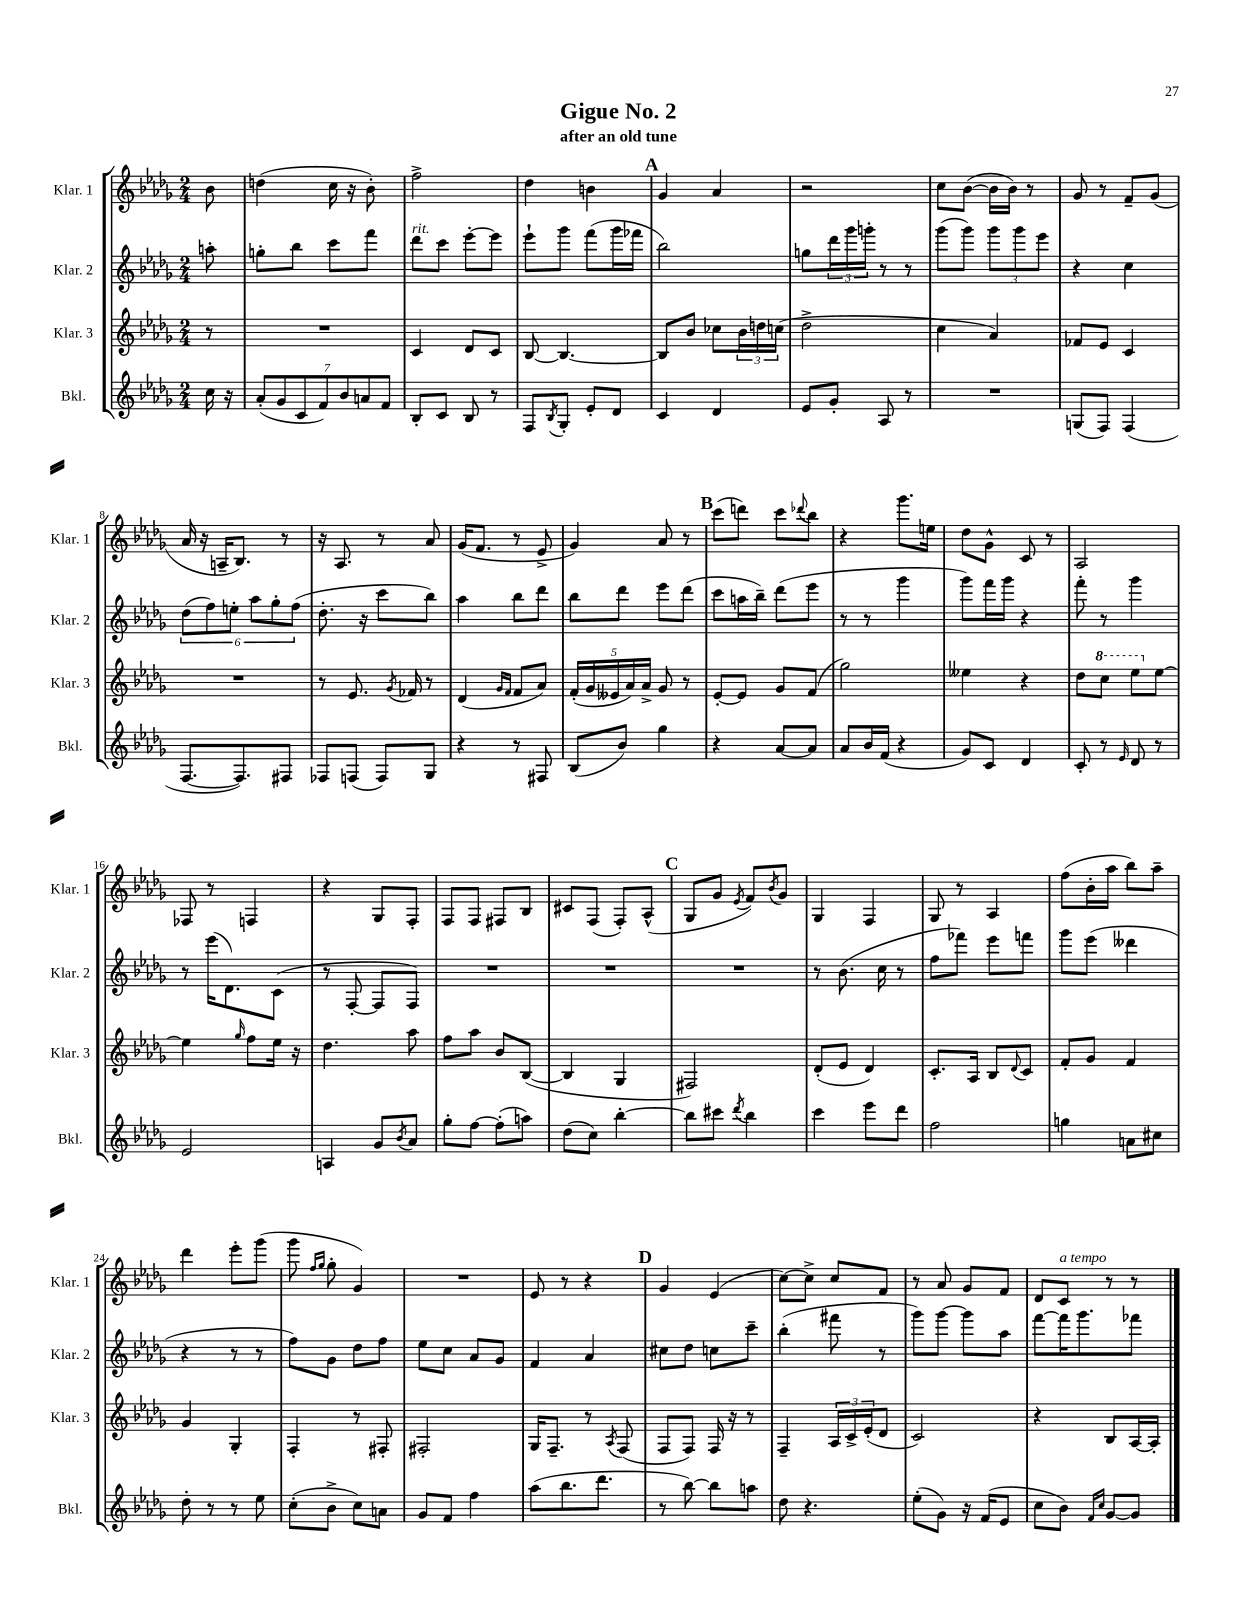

**kern	**kern	**kern	**kern
*staff4	*staff3	*staff2	*staff1
*clefG2	*clefG2	*clefG2	*clefG2
*k[b-e-a-d-g-]	*k[b-e-a-d-g-]	*k[b-e-a-d-g-]	*k[b-e-a-d-g-]
*M2/4	*M2/4	*M2/4	*M2/4
16cc	8r	8aa'	8b-
16r	.	.	.
=	=	=	=
(14a-'	2r	8gg'	(4dd
14g-	.	.	.
.	.	8bb-	.
14c	.	.	.
14f)	.	.	.
.	.	8ccc	16cc
14b-	.	.	.
.	.	.	16r
14a	.	.	.
.	.	8fff	8b-')
14f	.	.	.
=	=	=	=
8B-'	4c	8ddd-	2ff^
8c	.	8ccc	.
8B-	8d-	[8eee-'	.
8r	8c	8eee-]	.
=	=	=	=
8F	[8B-	8eee-`	4dd-
8qB-	.	.	.
8G-'	4.B-_	8ggg-	.
8e-'	.	(8fff	4b
8d-	.	16ggg-	.
.	.	16fff-	.
=	=	=	=
4c	8B-]	2bb-)	4g-
.	8b-	.	.
4d-	8cc-	.	4a-
.	24b-	.	.
.	24dd	.	.
.	(24cc	.	.
=	=	=	=
8e-	2dd-^	8gg	2r
8g-'	.	24ddd-	.
.	.	24ggg-	.
.	.	24ggg'	.
8A-	.	8r	.
8r	.	8r	.
=	=	=	=
2r	4cc	(8ggg-	8cc
.	.	8ggg-)	([8b-
.	4a-)	12ggg-	16b-]
.	.	.	16b-)
.	.	12ggg-	.
.	.	.	8r
.	.	12eee-	.
=	=	=	=
(8G	8f-	4r	8g-
8F)	8e-	.	8r
(4F	4c	4cc	8f~
.	.	.	(8g-
=	=	=	=
[8.F	2r	(12dd-	16a-
.	.	.	16r
.	.	12ff)	.
.	.	.	16A~
.	.	12ee'	.
8.F])	.	.	8.B-)
.	.	12aa-	.
.	.	12gg-'	.
8F#	.	.	8r
.	.	(12ff	.
=	=	=	=
8F-	8r	8.dd-'	16r
.	.	.	8.A-
(8F	8.e-	.	.
.	.	16r	.
8F)	.	8ccc	8r
.	8qg-	.	.
.	16f-	.	.
8G-	8r	8bb-)	8a-
=	=	=	=
4r	(4d-	4aa-	(16g-
.	.	.	8.f
.	16qqg-	.	.
.	16qqf	.	.
8r	8f	8bb-	8r
8F#	8a-)	8ddd-	8e-^
=	=	=	=
(8B-	(20f'	8bb-	4g-)
.	20g-	.	.
.	20e--	.	.
8b-)	.	8ddd-	.
.	20a-)	.	.
.	20a-^	.	.
4gg-	8g-	8eee-	8a-
.	8r	(8ddd-	8r
=	=	=	=
4r	[8e-'	8ccc	(8ccc
.	8e-]	16aa	8ddd)
.	.	16bb-~)	.
[8a-	8g-	(8ddd-	8ccc
.	.	.	8qqddd-
8a-]	(8f	8eee-	8bb-
=	=	=	=
8a-	2gg-)	8r	4r
16b-	.	8r	.
(16f	.	.	.
4r	.	4ggg-	8.ggg-
.	.	.	16ee
=	=	=	=
8g-)	4ee--	8ggg-)	8dd-
8c	.	16fff	8g-^^
.	.	16ggg-	.
4d-	4r	4r	8c
.	.	.	8r
=	=	=	=
8c'	8dd-	8fff'	2A-
8r	8ccc	8r	.
16qqe-	.	.	.
8d-	8eee-	4ggg-	.
8r	[8ee-	.	.
=	=	=	=
2e-	4ee-]	8r	8F-
.	.	(16eee-	8r
.	.	8.d-)	.
.	16qqgg-	.	.
.	8ff	.	4F
.	16ee-	(8c	.
.	16r	.	.
=	=	=	=
4A	4.dd-	8r	4r
.	.	[8F'	.
8g-	.	8F]	8G-
8qb-	.	.	.
8a-	8aa-	8F)	8F'
=	=	=	=
8gg-'	8ff	2r	8F
[8ff	8aa-	.	8F
(8ff']	8b-	.	8F#
8aa)	([8B-	.	8B-
=	=	=	=
(8dd-	4B-]	2r	8c#
8cc)	.	.	(8F
[4bb-'	4G-	.	8F')
.	.	.	(8A-^^
=	=	=	=
8bb-]	2F#)	2r	8G-
8ccc#	.	.	8g-
8qddd-	.	.	8qe-
4bb-	.	.	8f)
.	.	.	8qb-
.	.	.	8g-
=	=	=	=
4ccc	(8d-'	8r	4G-
.	8e-	(8.b-	.
8eee-	4d-)	.	4F
.	.	16cc	.
8ddd-	.	8r	.
=	=	=	=
2ff	8.c'	8ff	8G-
.	.	8fff-)	8r
.	16A-	.	.
.	8B-	8eee-	4A-
.	8qqd-	.	.
.	8c	8fff	.
=	=	=	=
4gg	8f'	8ggg-	(8ff
.	8g-	(8eee-	16b-'
.	.	.	16aa-
8a	4f	4ddd--	8bb-)
8cc#	.	.	8aa-~
=	=	=	=
8dd-'	4g-	4r	4ddd-
8r	.	.	.
8r	4G-'	8r	8eee-'
8ee-	.	8r	(8ggg-
=	=	=	=
(8cc'	4F'	8ff)	8ggg-
.	.	.	16qqff
.	.	.	16qqgg-
8b-^	.	8g-	8gg-'
8cc)	8r	8dd-	4g-)
8a	8F#'	8ff	.
=	=	=	=
8g-	2F#'	8ee-	2r
8f	.	8cc	.
4ff	.	8a-	.
.	.	8g-	.
=	=	=	=
(8aa-	16G-	4f	8e-
.	8.F~	.	.
8.bb-	.	.	8r
.	8r	4a-	4r
8.ddd-	.	.	.
.	8qA-	.	.
.	(8F	.	.
=	=	=	=
8r	8F	8cc#	4g-
[8bb-)	8F)	8dd-	.
8bb-]	16F	8cc	(4e-
.	16r	.	.
8aa	8r	8ccc~	.
=	=	=	=
8dd-	4F~	(4bb-'	[8cc)
4.r	.	.	8cc^]
.	24A-	8fff#	8cc
.	24c^	.	.
.	(24e-'	.	.
.	8d-	8r	8f
=	=	=	=
(8ee-'	2c)	8ggg-)	8r
8g-)	.	[8ggg-	8a-
16r	.	8ggg-]	8g-
(16f	.	.	.
8e-	.	8aa-	8f
=	=	=	=
8cc	4r	[8fff	8d-
8b-)	.	16fff]	8c
.	.	8.ggg-	.
16qqf	.	.	.
16qqcc	.	.	.
[8g-	8B-	.	8r
8g-]	[16A-	8fff-	8r
.	16A-']	.	.
==	==	==	==
*-	*-	*-	*-
